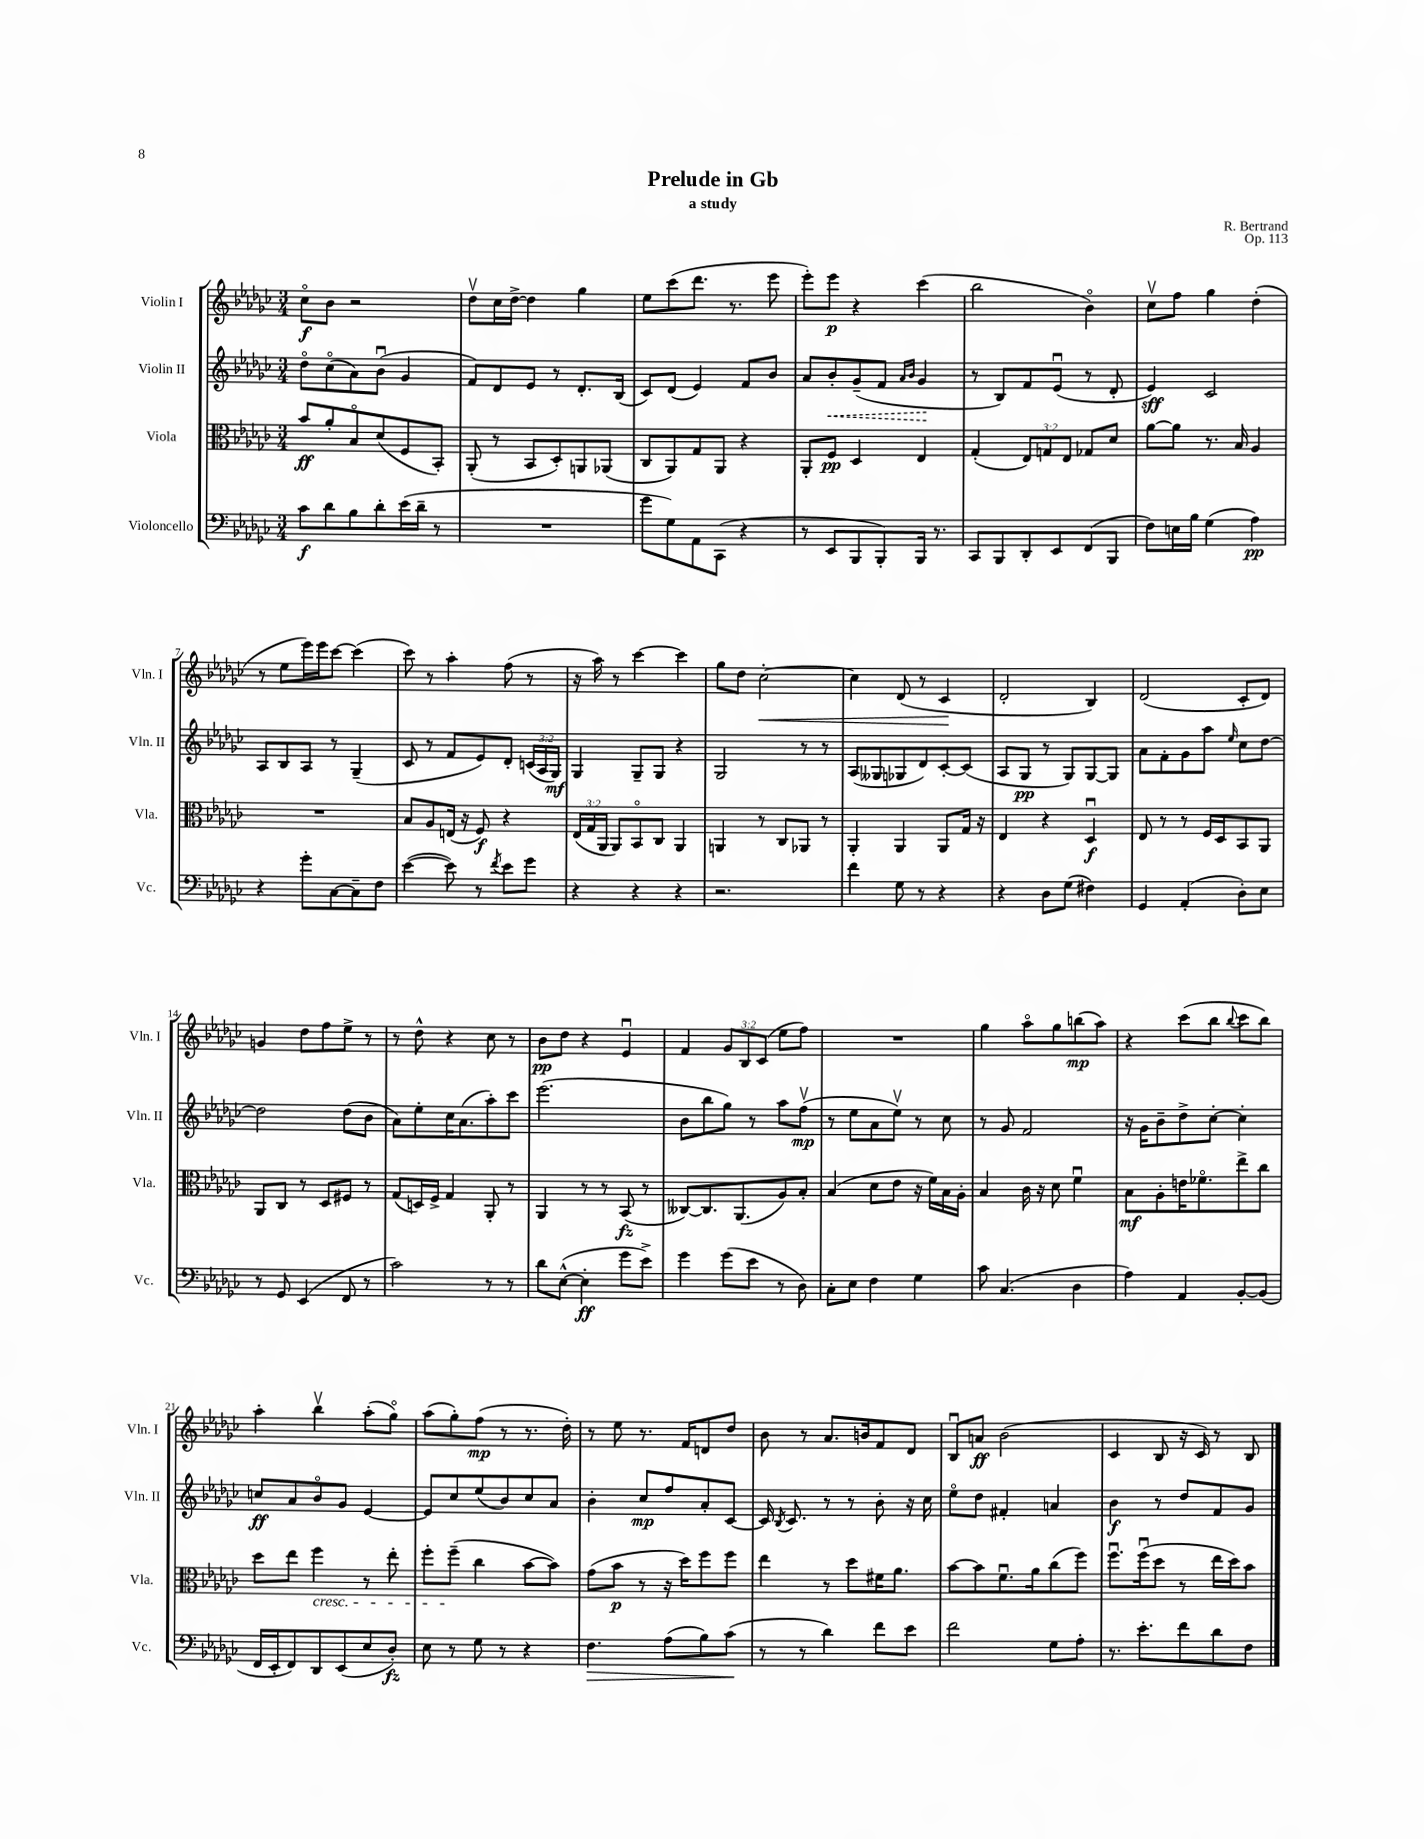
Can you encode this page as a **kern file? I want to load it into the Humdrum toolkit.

**kern	**kern	**kern	**kern
*staff4	*staff3	*staff2	*staff1
*clefF4	*clefC3	*clefG2	*clefG2
*k[b-e-a-d-g-c-]	*k[b-e-a-d-g-c-]	*k[b-e-a-d-g-c-]	*k[b-e-a-d-g-c-]
*M3/4	*M3/4	*M3/4	*M3/4
8c-\L	8b-/L	8dd-o\L	8cc-o\L
8d-\	8a-'/	(8cc-o\	8b-\J
8B-\	8B-o/	8a-\)	2r
8d-'\	(8d-/	(8b-u\J	.
(16e-\L	8F/	4g-/	.
16d-~\JJ	.	.	.
8r	8BB-'/J)	.	.
=	=	=	=
2.r	(8AA-'/	8f/L)	8dd-v\L
.	8r	8d-/	16cc-\L
.	.	.	[16dd-^\JJ
.	8BB-/L	8e-/J	4dd-\]
.	8D-'/)	8r	.
.	8AA/	8.d-'/L	4gg-\
.	(8AA-/J	.	.
.	.	(16B-/Jk	.
=	=	=	=
8g-\L	8C-/L	8c-/L)	8ee-\L
8G-\)	8AA-/)	(8d-/J	(8ccc-\
8AA-\	8G-/	4e-/)	8.ddd-\J
(8CC-\J	8AA-/J	.	.
.	.	.	8.r
4r	4r	8f/L	.
.	.	8b-/J	8eee-\
=	=	=	=
8r	8AA-'/L	8a-/L	8eee-'\L)
8EE-/L	8F/J	8b-'/	8eee-\J
8BBB-/	4D-/	(8g-~/	4r
8BBB-'/)	.	8f/J	.
.	.	16qqa-/LL	.
.	.	16qqb-/JJ	.
16BBB-/Jk	4E-/	4g-/	(4ccc-\
8.r	.	.	.
=	=	=	=
8CC-/L	(4G-'/	8r	2bb-\
8BBB-/	.	8B-/L)	.
8DD-'/	12E-/L)	8f/	.
.	12G/	.	.
8EE-/	.	(8e-u/J	.
.	12E-/J	.	.
(8FF/	8G-/L	8r	4b-o\)
8BBB-/J	8d-/J	8d-'/	.
=	=	=	=
8F\L)	[8a-\L	4e-/)	8cc-v\L
16E\L	8a-\]J	.	8ff\J
16B-\JJ	.	.	.
(4G-\	8.r	2c-/	4gg-\
.	16B-/	.	.
4A-\)	4A-/	.	(4dd-'\
=	=	=	=
4r	2.r	8A-/L	8r
.	.	8B-/	8ee-\L
8g-'\L	.	8A-/J	16eee-\L)
.	.	.	16eee-\J
[8C-\	.	8r	[8ccc-\J
8C-~\]	.	(4G-~/	(4ccc-\]
8F\J	.	.	.
=	=	=	=
([4e-\	8B-/L	8c-/	8ccc-\)
.	8A-/	8r	8r
8e-\])	(16E/Jk	8f/L	4aa-'\
.	16r	.	.
8r	8F/)	8e-/)	.
8qf/	.	.	.
8e-\L	4r	8d-'/J	(8ff\
8g-\J	.	(24c/LL	8r
.	.	24A-/	.
.	.	24G-/JJ)	.
=	=	=	=
4r	(24E-/LL	4G-/	16r
.	24G-/	.	.
.	.	.	16aa-\)
.	24AA-/JJ	.	.
.	8AA-/L)	.	8r
4r	8BB-o/	8G-~/L	[4ccc-\
.	8C-/J	8G-/J	.
4r	4AA-/	4r	4ccc-\]
=	=	=	=
2.r	4AA/	2G-/	8gg-\L
.	.	.	8dd-\J
.	8r	.	[2cc-'\
.	8C-/L	.	.
.	8AA-/J	8r	.
.	8r	8r	.
=	=	=	=
4f\	4AA-'/	(8A-/L	4cc-\]
.	.	8G--/	.
8G-\	4AA-/	8G-/	(8d-/
8r	.	8d-/)	8r
4r	8AA-/L	[8c-'/	4c-/
.	16G-/Jk	(8c-/]J	.
.	16r	.	.
=	=	=	=
4r	4E-/	8A-/L	2d-'/
.	.	8G-/J	.
8D-\L	4r	8r	.
(8G-\J	.	8G-/L)	.
4F#\)	4D-u/	[8G-/	4B-/)
.	.	8G-/]J	.
=	=	=	=
4GG-/	8E-/	8a-\L	(2d-/
.	8r	8f'\	.
(4AA-'/	8r	8g-\	.
.	16F/LL	8aa-\J	.
.	16D-/J	.	.
.	.	16qqee-/	.
8D-'\L)	8BB-/	8cc-\L	8c-'/L
8E-\J	8AA-/J	[8dd-\J	8d-/J)
=	=	=	=
8r	8AA-/L	2dd-\]	4g/
8GG-/	8C-/J	.	.
(4EE-/	8r	.	8dd-\L
.	8D-/L	.	8ff\
8FF/	8F#/J	(8dd-\L	8ee-^\J
8r	8r	8b-\J	8r
=	=	=	=
2c-\)	(8G-/L	8a-\L)	8r
.	16D/L)	8ee-'\	8dd-^^\
.	16F^/JJ	.	.
.	4G-/	16cc-\K	4r
.	.	(8.a-\	.
8r	8AA-'/	8aa-'\)	8cc-\
8r	8r	8ccc-\J	8r
=	=	=	=
8d-\L	4AA-/	(2.eee-\	8b-\L
([8E-^^\J	.	.	8dd-\J
4E-'\]	8r	.	4r
.	8r	.	.
8g-\L	(8BB-/	.	4e-u/
8e-^\J)	8r	.	.
=	=	=	=
4g-\	[8C--/L)	8b-\L	4f/
.	8.C--/]	8bb-\	.
(8g-\L	.	8gg-\J)	12g-/L
.	(8.AA-/	.	.
.	.	.	12B-/
8e-\J	.	8r	.
.	.	.	(12c-/J
8r	8A-/)	8aa-\L	8ee-\L
8D-\)	8B-'/J	(8ffv\J	8ff\J)
=	=	=	=
8C-'\L	(4B-/	8r	2.r
8E-\J	.	8ee-\L	.
4F\	8d-\L	8a-\	.
.	8e-\J	8ee-v\J)	.
4G-\	16r	8r	.
.	16f\LL)	.	.
.	16B-\	8cc-\	.
.	16A-'\JJ	.	.
=	=	=	=
8c-\	4B-/	8r	4gg-\
(4.C-/	.	8g-/	.
.	16c-\	2f/	8aa-o\L
.	16r	.	.
.	8d-\	.	8gg-\
4D-\	4fu\	.	(8bb\
.	.	.	8aa-\J)
=	=	=	=
4A-\)	8B-\L	16r	4r
.	.	16g-\LK	.
.	8A-'\	8b-~\	.
4AA-/	16e\K	8dd-^\	(8ccc-\L
.	8.f-o\	.	.
.	.	[8cc-'\J	8bb-\J
.	.	.	8qqbb-/
[8BB-'/L	8ee-^\	4cc-'\]	8ccc-\L
(8BB-/]J	8cc-\J	.	8bb-\J)
=	=	=	=
16FF/LL	8dd-\L	8cc/L	4aa-'\
16EE-'/J	.	.	.
8FF/)	8ee-\J	8a-/	.
8DD-/	4ff\	8b-o/	4bb-v\
(8EE-/	.	8g-/J	.
8E-/	8r	[4e-/	(8aa-'\L
8D-'/J)	8ee-'\	.	8gg-o\J)
=	=	=	=
8E-\	8ff'\L	8e-/]L	(8aa-\L
8r	(8ff~\J	8cc-/	8gg-'\)
8G-\	4cc-\	(8ee-/	(8ff\J
8r	.	8b-/)	8r
4r	[8b-\L	8cc-/	8.r
.	8b-\]J)	8a-/J	.
.	.	.	16dd-'\)
=	=	=	=
4.F\	(8g-\L	4b-'\	8r
.	8b-\J	.	8ee-\
.	8r	8cc-/L	8.r
(8A-\L	16r	8ff/	.
.	16dd-\LK)	.	16f/LK
8B-\)	8ff\	8a-'/	8d/
(8c-\J	8ff\J	[8c-/J	8dd-/J
=	=	=	=
8r	4ee-\	16c-/]	8b-\
.	.	8qB-/	.
.	.	8.c-/	.
8r	.	.	8r
4d-\)	8r	8r	8.a-/L
.	8dd-\L	8r	.
.	.	.	16b/k
8f\L	16f#\K	8b-'\	8f/
.	8.a-\J	.	.
8e-\J	.	16r	8d-/J
.	.	16cc-\	.
=	=	=	=
2f\	[8b-\L	8ee-o\L	8B-u/L
.	8b-\]	8dd-\J	8a/J
.	8.fu\	4f#'/	(2b-\
.	16a-\k	.	.
8G-\L	(8cc-\	4a/	.
8A-'\J	8ff\J)	.	.
=	=	=	=
8.r	8.ffu\L	4b-\	4c-/
8.e-'\L	(16ffu\k	.	.
.	8dd-\J	8r	8B-/
8f\	8r	8dd-/L	16r
.	.	.	16c-/)
8d-\	16ee-\LL	8f/	8r
.	16dd-\J)	.	.
8F\J	8b-\J	8g-/J	8B-/
==	==	==	==
*-	*-	*-	*-
